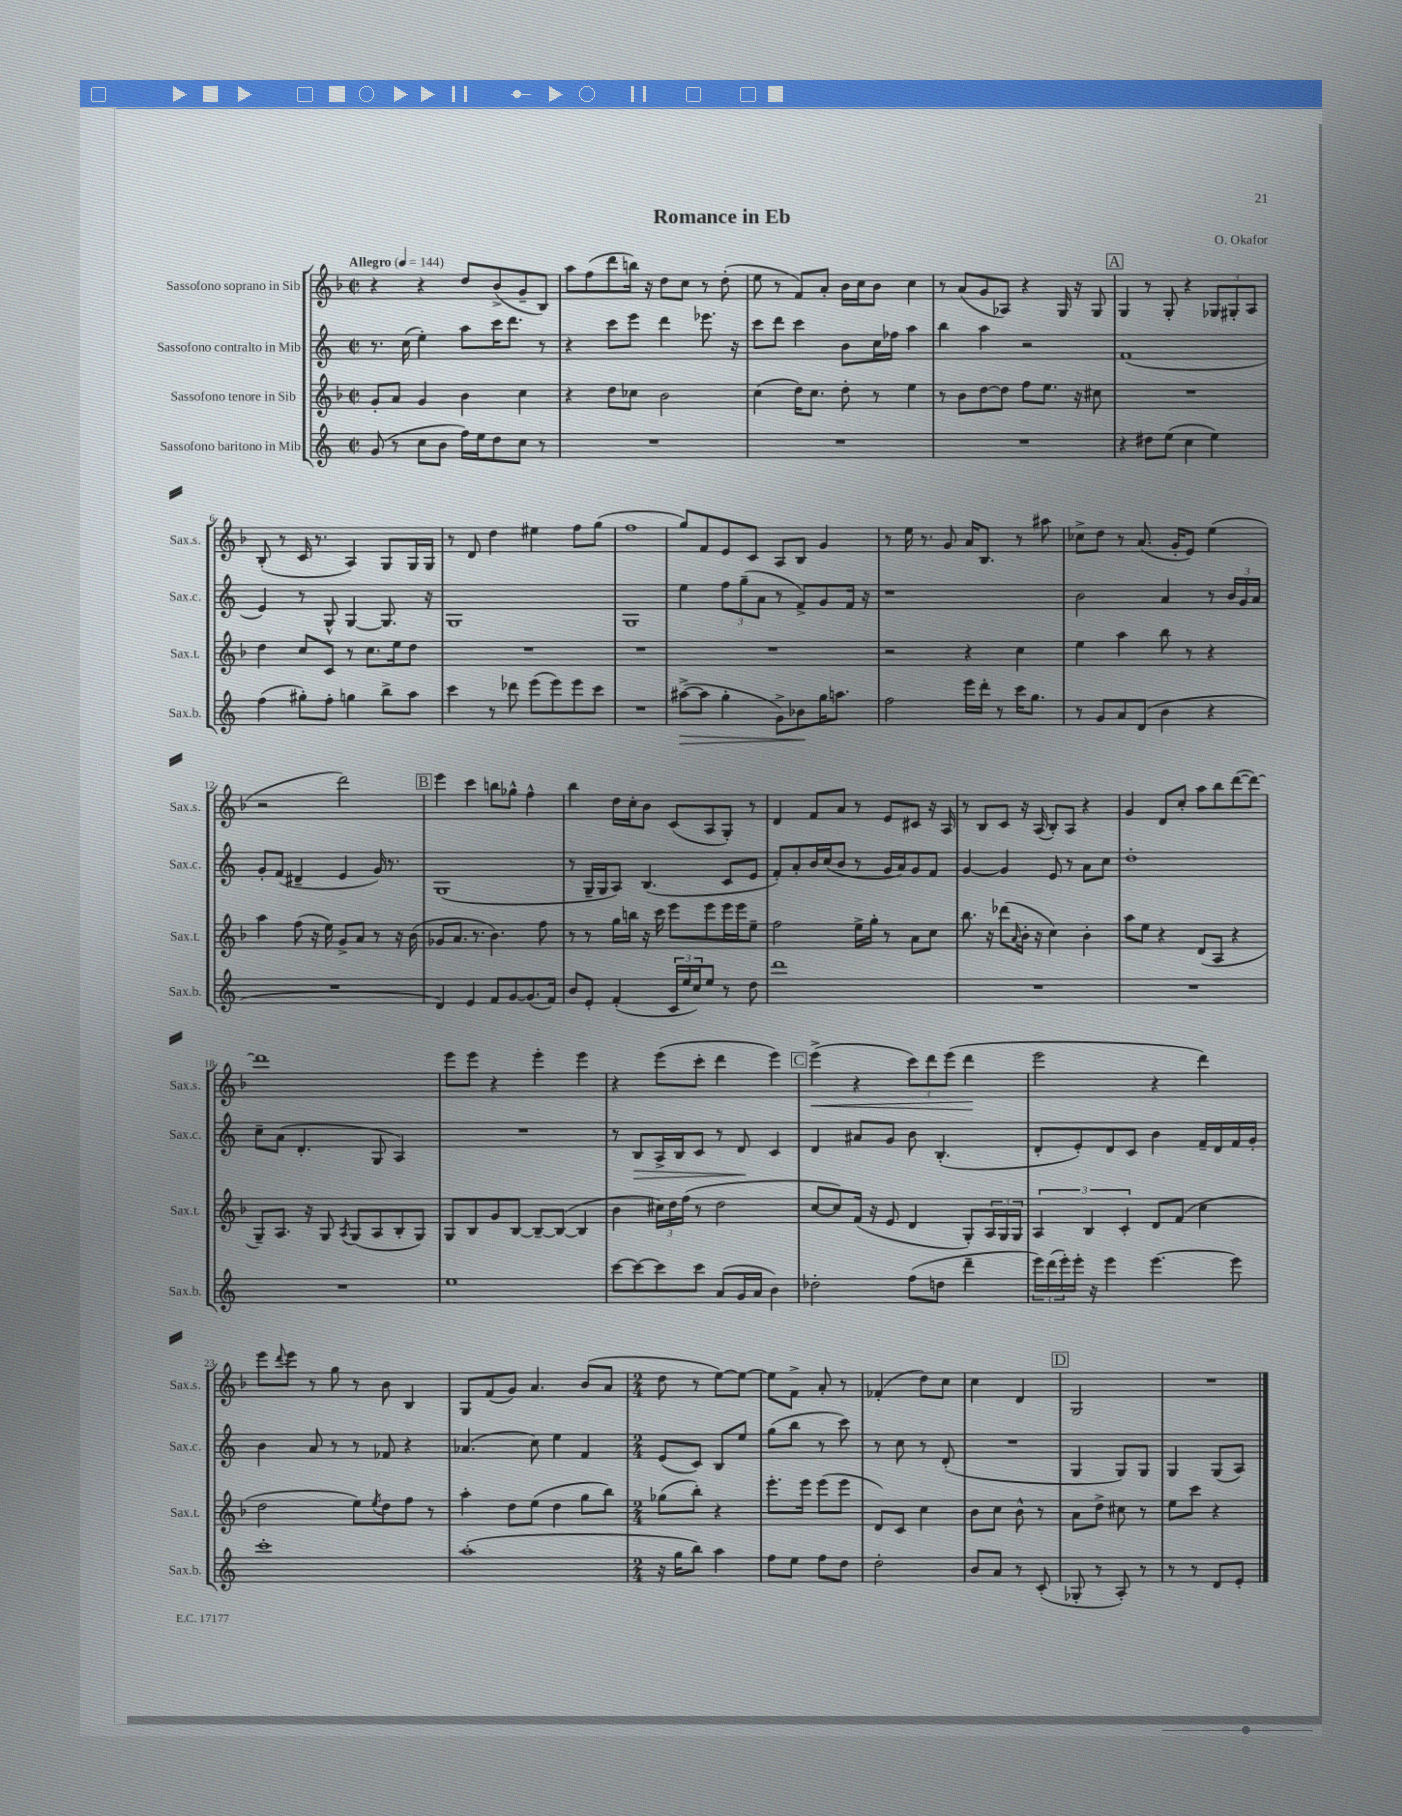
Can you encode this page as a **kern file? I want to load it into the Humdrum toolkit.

**kern	**dynam	**kern	**kern	**dynam	**kern	**dynam
*part4	*part4	*part3	*part2	*part2	*part1	*part1
*staff4	*staff4	*staff3	*staff2	*staff2	*staff1	*staff1
*I"Sassofono baritono in Mib	*	*I"Sassofono tenore in Sib	*I"Sassofono contralto in Mib	*	*I"Sassofono soprano in Sib	*
*I'Sax.b.	*	*I'Sax.t.	*I'Sax.c.	*	*I'Sax.s.	*
*clefG2	*	*clefG2	*clefG2	*	*clefG2	*
*k[]	*	*k[b-]	*k[]	*	*k[b-]	*
*M2/2	*	*M2/2	*M2/2	*	*M2/2	*
*met(c|)	*	*met(c|)	*met(c|)	*	*met(c|)	*
*MM144	*	*MM144	*MM144	*	*MM144	*
=1	=1	=1	=1	=1	=1	=1
!	!	!	!	!	!LO:TX:a:B:t=Allegro	!
(8g/	.	8g'/L	8.r	.	4r	.
8r	.	8a/J	.	.	.	.
.	.	.	(16cc\	.	.	.
8cc\L	.	4g/	4ee'\)	.	4r	.
8b\J	.	.	.	.	.	.
16ff\LL)	.	4b-\	8aa\L	.	8dd/L	.
16ee\J	.	.	.	.	.	.
8dd\	.	.	16ccc\K	.	(8b-^/	.
.	.	.	8.ddd\J	.	.	.
8cc\J	.	4cc\	.	.	8g~/	.
8r	.	.	8r	.	8B-/J)	.
=2	=2	=2	=2	=2	=2	=2
1r	.	4r	4r	.	8aa\L	.
.	.	.	.	.	(8ff\	.
.	.	8dd\L	8ccc\L	.	8ddd\	.
.	.	8cc-X\J	8eee\J	.	16bbn\Jk)	.
.	.	.	.	.	16r	.
.	.	2b-\	4ddd\	.	8dd\L	.
.	.	.	.	.	8cc\J	.
.	.	.	8.eee-X\	.	8r	.
.	.	.	.	.	(8dd'\	.
.	.	.	16r	.	.	.
=3	=3	=3	=3	=3	=3	=3
1r	.	(4cc\	8ccc\L	.	8ee\	.
.	.	.	8ddd\J	.	8r	.
.	.	16dd\KL)	4ccc\	.	8f/L)	.
.	.	8.cc\J	.	.	.	.
.	.	.	.	.	8a'/J	.
.	.	8dd'\	8b\L	.	16b-\LL	.
.	.	.	.	.	16cc\J	.
.	.	8r	16cc\L	.	8b-\J	.
.	.	.	16ff-X\JJ	.	.	.
.	.	4ee\	4aa\	.	4cc\	.
=4	=4	=4	=4	=4	=4	=4
1r	.	8r	4bb\	.	8r	.
.	.	8b-\L	.	.	(8a/L	.
.	.	[8dd\	4aa\	.	8g/	.
.	.	8dd\J]	.	.	8A-X/J)	.
.	.	8ff\L	2r	.	4r	.
.	.	8.ee\J	.	.	.	.
.	.	.	.	.	16G/	.
.	.	16r	.	.	16r	.
.	.	8cc#X\	.	.	8G/	.
!!LO:REH:place=s1:t=A
=5	=5	=5	=5	=5	=5	=5
4r	.	1r	(1f	.	4G/	.
8dd#X\L	.	.	.	.	8r	.
(8ee\J	.	.	.	.	8G'/	.
4cc\	.	.	.	.	4r	.
4ee\)	.	.	.	.	12G-X/L	.
.	.	.	.	.	12G#X'/	.
.	.	.	.	.	12A/J	.
!!LO:LB:g=z
=6	=6	=6	=6	=6	=6	=6
(4ff\	.	4dd\	4e/)	.	(8B-'/	.
.	.	.	.	.	8r	.
8gg#X'\L)	.	8cc/L	8r	.	16c/	.
.	.	.	.	.	8.r	.
8ff'\J	.	8c/J	8G^^/	.	.	.
4ggn\	.	8r	[4G/	.	4A/)	.
.	.	8.cc\L	.	.	.	.
8bb^\L	.	.	8.G/]	.	8G/L	.
.	.	16ee\k	.	.	.	.
8aa\J	.	8dd\J	.	.	16G/L	.
.	.	.	16r	.	16G/JJ	.
=7	=7	=7	=7	=7	=7	=7
4ccc\	.	1r	1G	.	8r	.
.	.	.	.	.	8d/	.
8r	.	.	.	.	4dd\	.
8ddd-X\	.	.	.	.	.	.
(8eee\L	.	.	.	.	4ee#X\	.
8eee\)	.	.	.	.	.	.
8eee\	.	.	.	.	8ff\L	.
8ccc\J	.	.	.	.	(8gg\J	.
=8	=8	=8	=8	=8	=8	=8
1r	.	1r	1G	.	1ff	.
=9	=9	=9	=9	=9	=9	=9
!	!LO:HP:b	!	!	!	!	!
([8aa#X^\L	>	1r	4ee\	.	8gg/L)	.
8aa#\J]	.	.	.	.	8f/	.
4gg'\	.	.	12ff\L	.	8e/	.
.	.	.	(12gg~\	.	.	.
.	.	.	.	.	8c/J	.
.	.	.	12a\J	.	.	.
8g^\L)	.	.	8r	.	8A/L	.
8b-X\	.	.	8f^/L)	.	8B-/J	.
16gg\K	]	.	8g/	.	4g/	.
8.aan\J	.	.	.	.	.	.
.	.	.	16f/Jk	.	.	.
.	.	.	16r	.	.	.
=10	=10	=10	=10	=10	=10	=10
2ff\	.	2r	1r	.	8r	.
.	.	.	.	.	16ee\	.
.	.	.	.	.	8.r	.
.	.	.	.	.	8g/	.
16eee\LL	.	4r	.	.	16a/KL	.
16ddd'\JJ	.	.	.	.	8.B-/J	.
8r	.	.	.	.	.	.
16ccc\KL	.	4cc\	.	.	8r	.
8.gg\J	.	.	.	.	.	.
.	.	.	.	.	8aa#X\	.
=11	=11	=11	=11	=11	=11	=11
8r	.	4ee\	2b\	.	8cc-X^\L	.
8g/L	.	.	.	.	8dd\J	.
8a/	.	4aa\	.	.	8r	.
(8d/J	.	.	.	.	(8.a/	.
4b\	.	8bb-\	4a/	.	.	.
.	.	.	.	.	16g'/KL	.
.	.	8r	.	.	8e/J)	.
4r	.	4r	8r	.	(4ee\	.
.	.	.	24b/LL	.	.	.
.	.	.	24g/	.	.	.
.	.	.	24a/JJ	.	.	.
!!LO:LB:g=z
=12	=12	=12	=12	=12	=12	=12
1r	.	4aa\	8g'/L	.	2r	.
.	.	.	(8f/J	.	.	.
.	.	(8ff\	4d#X~/	.	.	.
.	.	16r	.	.	.	.
.	.	16ee\)	.	.	.	.
.	.	8g^/L	4e/	.	2ddd\)	.
.	.	8a/J	.	.	.	.
.	.	8r	16g/)	.	.	.
.	.	.	8.r	.	.	.
.	.	16r	.	.	.	.
.	.	(16b-\	.	.	.	.
!!LO:REH:place=s1:t=B
=13	=13	=13	=13	=13	=13	=13
4d/)	.	8g-X/L	(1G	.	4eee\	.
.	.	8.a/J	.	.	.	.
4e/	.	.	.	.	4ccc\	.
.	.	8.r	.	.	.	.
8f/L	.	4.b-\)	.	.	8bbn\L	.
[8g/	.	.	.	.	8gg-X^^\J	.
(8.g/]	.	.	.	.	4ff^^\	.
.	.	8ff\	.	.	.	.
16f/Jk)	.	.	.	.	.	.
=14	=14	=14	=14	=14	=14	=14
8b/L	.	8r	8r	.	4bb-\	.
8e'/J	.	8r	16G~/LL	.	.	.
.	.	.	16G/J	.	.	.
(4f'/	.	16gg\LL	8A/J)	.	16dd\LL	.
.	.	16bbn\JJ	.	.	16cc'\J	.
.	.	16r	(4.B/	.	8b-\J	.
.	.	16ccc\	.	.	.	.
24c/LL	.	8eee\L	.	.	(8c/L	.
24ee/	.	.	.	.	.	.
24cc/J)	.	.	.	.	.	.
8ee/J	.	8eee\	.	.	8A/	.
8r	.	16eee\L	8c/L	.	8G'/J)	.
.	.	16eee\J	.	.	.	.
8dd\	.	8ee~\J	8e/J	.	8r	.
=15	=15	=15	=15	=15	=15	=15
1ddd	.	2ff\	8f'/L)	.	4d/	.
.	.	.	8a'/	.	.	.
.	.	.	16b/L	.	8f/L	.
.	.	.	(16cc/J	.	.	.
.	.	.	8b/J	.	8a/J	.
.	.	16ee^\LL	8r	.	8r	.
.	.	16gg'\JJ	.	.	.	.
.	.	8r	16g/LL	.	8e/L	.
.	.	.	16a/J)	.	.	.
.	.	8a\L	8g/	.	8c#X/J	.
.	.	8cc\J	8f/J	.	16r	.
.	.	.	.	.	16A/	.
=16	=16	=16	=16	=16	=16	=16
1r	.	8.bb-\	[4g/	.	8r	.
.	.	.	.	.	8B-/L	.
.	.	16r	.	.	.	.
.	.	(8ddd-X\L	4g/]	.	8c/J	.
.	.	16qqa/	.	.	.	.
.	.	16b-'\Jk	.	.	16r	.
.	.	16r	.	.	(16A/	.
.	.	4cc\)	8e/	.	8B-'/L)	.
.	.	.	8r	.	8A/J	.
.	.	4b-'\	8a\L	.	4r	.
.	.	.	8cc\J	.	.	.
=17	=17	=17	=17	=17	=17	=17
1r	.	8aa\L	1dd'	.	4g/	.
.	.	8ee\J	.	.	.	.
.	.	4r	.	.	8d/L	.
.	.	.	.	.	8cc'/J	.
.	.	(8d/L	.	.	8aa\L	.
.	.	8A/J	.	.	8bb-\	.
.	.	4r	.	.	([8ddd\	.
.	.	.	.	.	8ddd\J_)	.
!!LO:LB:g=z
=18	=18	=18	=18	=18	=18	=18
1r	.	8G~/L)	8cc~\L	.	1ddd]	.
.	.	8.A/J	(8a\J	.	.	.
.	.	.	4.d'/	.	.	.
.	.	16r	.	.	.	.
.	.	8G/	.	.	.	.
.	.	8qA/	.	.	.	.
.	.	(8G/L	.	.	.	.
.	.	8A/	8G/	.	.	.
.	.	8B-'/	4A/)	.	.	.
.	.	8G/J)	.	.	.	.
=19	=19	=19	=19	=19	=19	=19
1ee	.	8G/L	1r	.	8eee\L	.
.	.	8B-/	.	.	8eee\J	.
.	.	8g/	.	.	4r	.
.	.	[8B-/J	.	.	.	.
.	.	8B-~/L_	.	.	4eee'\	.
.	.	(8B-/J_	.	.	.	.
.	.	4B-/]	.	.	4eee\	.
=20	=20	=20	=20	=20	=20	=20
[8ccc\L	.	4b-\	8r	.	4r	.
!	!	!	!	!LO:HP:b	!	!
8ccc\_	.	.	8B/L	>	.	.
8ccc\]	.	24cc#X\LL)	16A^/L	.	(8eee\L	.
.	.	24dd\	.	.	.	.
.	.	.	16B/J	.	.	.
.	.	(24ff\JJ	.	.	.	.
8ccc\J	.	8r	8c/J	.	8ccc'\J	.
(8a/L	.	2dd\	8r	.	4ddd\	.
16g/L	.	.	8d/	.	.	.
16a/JJ	.	.	.	.	.	.
4b\)	.	.	4c/	]	4eee\)	.
!!LO:REH:place=s1:t=C
=21	=21	=21	=21	=21	=21	=21
!	!	!	!	!	!	!LO:HP:b
2dd-X'\	.	[8cc/L	4d/	.	(4eee^\	<
.	.	8cc/])	.	.	.	.
.	.	(16f/Jk	8a#X/L	.	4r	.
.	.	16r	.	.	.	.
.	.	8e/	8g/J	.	.	.
(8ff\L	.	4d/	8b\	.	12ccc\L)	.
.	.	.	.	.	12ddd\	.
8ddn\J	.	.	(4.B'/	.	.	.
.	.	.	.	.	(12eee\J	.
4ddd~\	.	8G'/L)	.	.	4ddd\	.
.	.	24A/L	.	.	.	.
.	.	24G/	.	.	.	.
.	.	24G/JJ	.	.	.	.
.	.	.	.	.	.	[
=22	=22	=22	=22	=22	=22	=22
24eee\LL)	.	6A/	8d'/L	.	2eee\	.
(24ddd\	.	.	.	.	.	.
24eee'\)	.	.	.	.	.	.
16eee'\JJ	.	.	8e'/)	.	.	.
.	.	6B-/	.	.	.	.
16r	.	.	.	.	.	.
4eee\	.	.	8d/	.	.	.
.	.	6c'/	.	.	.	.
.	.	.	8c/J	.	.	.
[4.eee\	.	8d/L	4b\	.	4r	.
.	.	(8f/J	.	.	.	.
.	.	4cc\	16f~/LL	.	4ddd\)	.
.	.	.	16d/	.	.	.
8eee\]	.	.	16f/	.	.	.
.	.	.	16g'/JJ	.	.	.
!!LO:LB:g=z
=23	=23	=23	=23	=23	=23	=23
1ccc'	.	2dd\	4b\	.	8eee\L	.
.	.	.	.	.	8qqddd/	.
.	.	.	.	.	8eee\J	.
.	.	.	8a/	.	8r	.
.	.	.	8r	.	8gg\	.
.	.	8ee\L)	8r	.	8r	.
.	.	8qee/	.	.	.	.
.	.	8dd\	8f-X/	.	8b-\	.
.	.	8ff\J	4r	.	4B-/	.
.	.	8r	.	.	.	.
=24	=24	=24	=24	=24	=24	=24
(1aa'	.	4aa'\	(4.a-X/	.	8G/L	.
.	.	.	.	.	(8f/	.
.	.	8dd\L	.	.	8g/J)	.
.	.	(8ee\J	8cc\)	.	4.a/	.
.	.	4dd\	4ee\	.	.	.
.	.	8gg\L	4f/	.	(8b-/L	.
.	.	8bb-\J)	.	.	8a/J	.
=25	=25	=25	=25	=25	=25	=25
*M2/4	*	*M2/4	*M2/4	*	*M2/4	*
16r	.	(8gg-X\L	(8e/L	.	8dd\	.
16gg\KL	.	.	.	.	.	.
8bb\J)	.	8bb-'\J)	8c/J)	.	8r	.
4aa\	.	4r	8B/L	.	[8ee\L)	.
.	.	.	8ee/J	.	8ee\J_	.
=26	=26	=26	=26	=26	=26	=26
8ff\L	.	8.eee'\L	(8gg\L	.	8ee\L]	.
8ee\J	.	.	8bb\J	.	8f^\J	.
.	.	16eee\Jk	.	.	.	.
8ff\L	.	(8eee\L	8r	.	8a'/	.
8dd\J	.	8eee\J	8ccc\)	.	8r	.
=27	=27	=27	=27	=27	=27	=27
2dd'\	.	8d/L)	8r	.	(4f-X'/	.
.	.	8c/J	8cc\	.	.	.
.	.	4cc\	8r	.	8dd\L)	.
.	.	.	(8d'/	.	8cc\J	.
=28	=28	=28	=28	=28	=28	=28
8b/L	.	8b-\L	2r	.	4cc\	.
8a/J	.	8cc\J	.	.	.	.
8r	.	8b-^^\	.	.	4d/	.
(8c'/	.	8r	.	.	.	.
!!LO:REH:place=s1:t=D
=29	=29	=29	=29	=29	=29	=29
8G-X'/	.	8a\L	4G/	.	2G/	.
8r	.	8dd^\J	.	.	.	.
8A'/)	.	8cc#X\	8G/L)	.	.	.
8r	.	8r	8G/J	.	.	.
=30	=30	=30	=30	=30	=30	=30
8r	.	8ee\L	4G/	.	2r	.
8r	.	8ccc\J	.	.	.	.
8d/L	.	4r	(8G/L	.	.	.
8e'/J	.	.	8A/J)	.	.	.
==	==	==	==	==	==	==
*-	*-	*-	*-	*-	*-	*-
